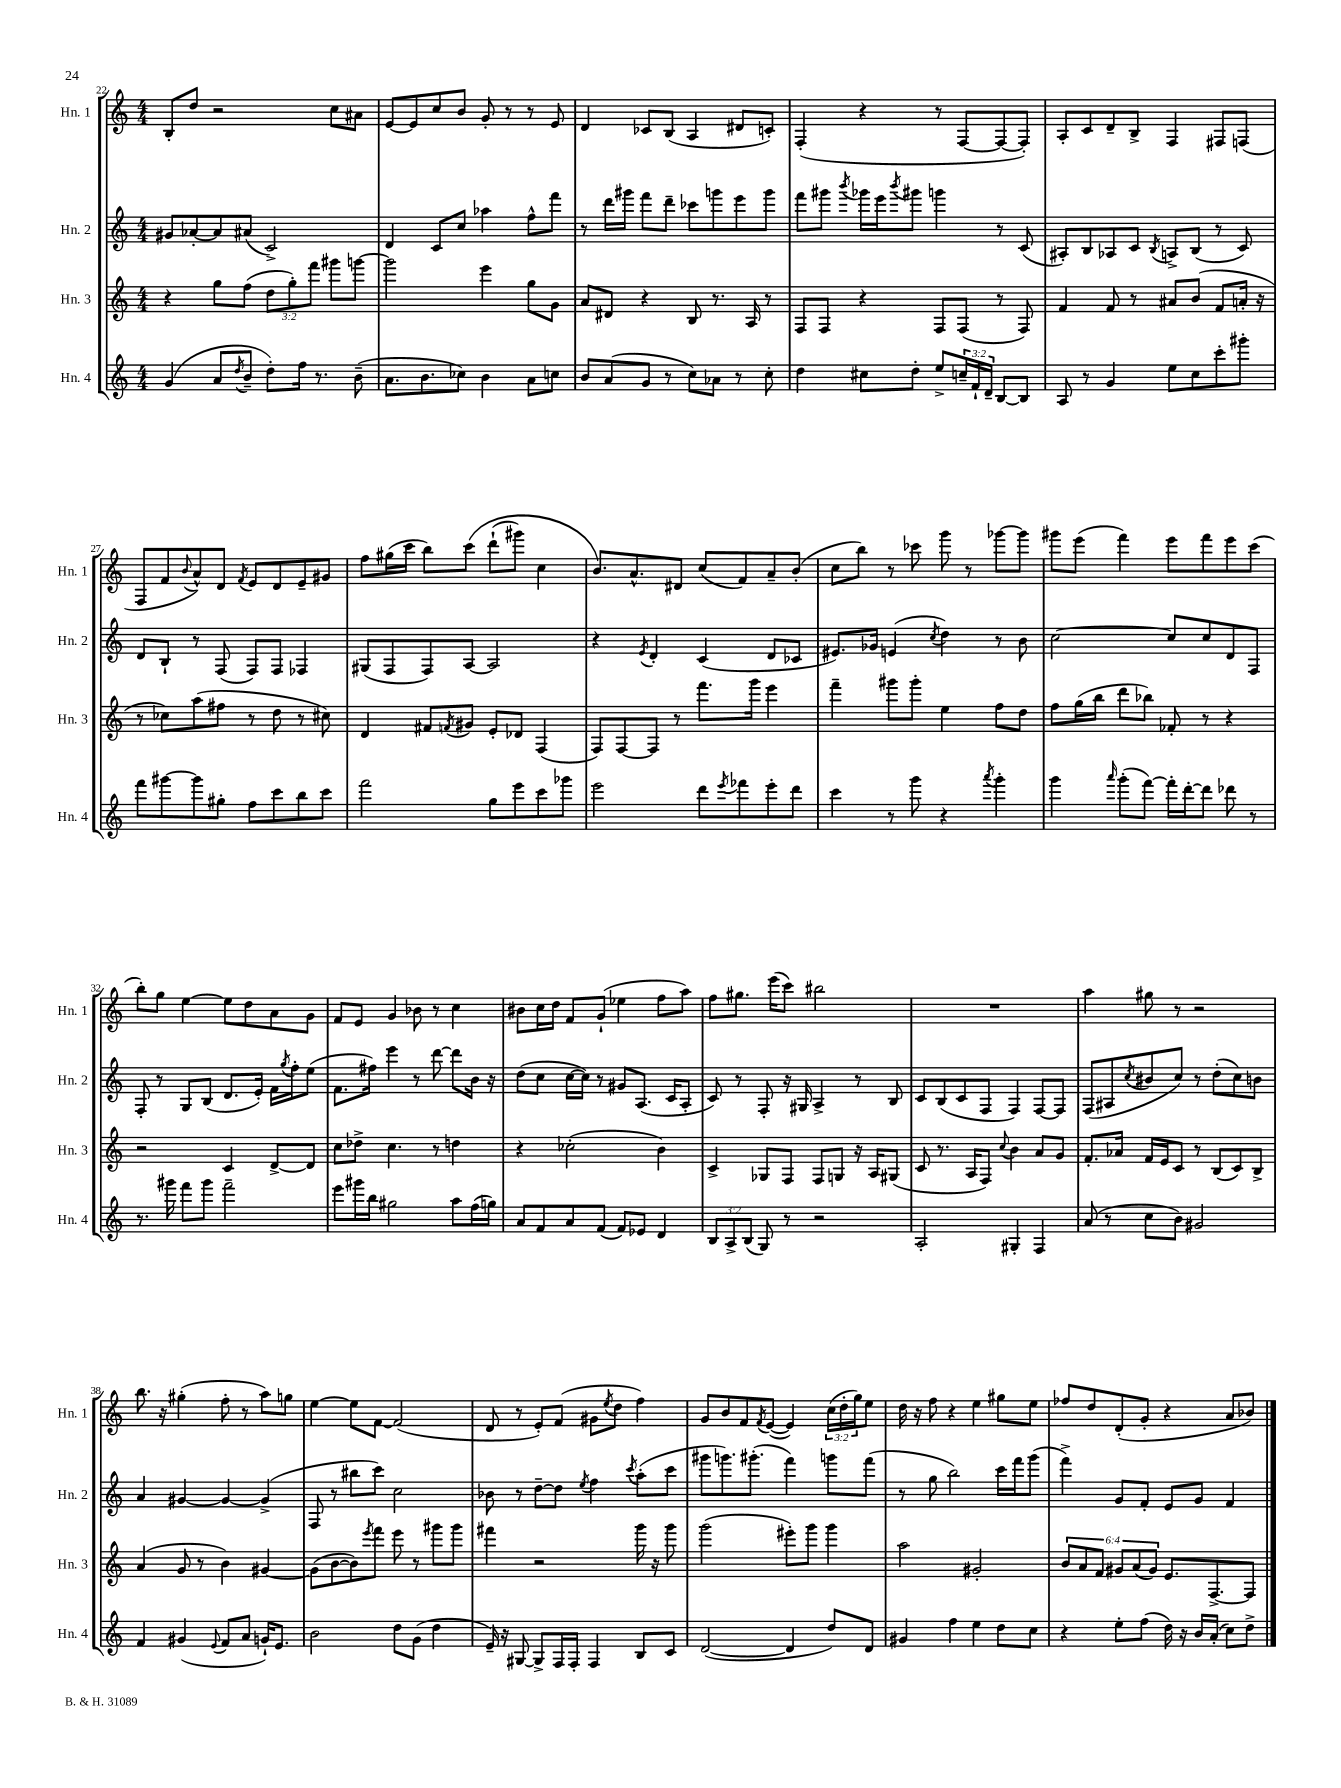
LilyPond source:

<<
\new StaffGroup <<
\new Staff = "s0" \with { instrumentName = "Hn. 1" shortInstrumentName = "Hn. 1" } {
    \clef treble \key c \major \numericTimeSignature \time 4/4 \override Staff.TupletNumber.text = #tuplet-number::calc-fraction-text
    b8-. d''8 r2 c''8 ais'8 |
    e'8~ e'8 c''8 b'8 g'8-. r8 r8 e'8 |
    d'4 ces'8 b8( a4 dis'8 c'8-.) |
    f4-.( r4 r8 f8~ f8~ f8-.) |
    a8-. c'8 d'8-- b8-> f4 fis8 f8( |
    f8 f'8 \appoggiatura { b'8 } a'8-^) d'8 \acciaccatura { f'8 } e'8 d'8 e'8-- gis'8 |
    f''8 gis''16( c'''16 b''8) c'''8\( d'''8-!( gis'''8) c''4 |
    b'8.\) a'8.-^ dis'8 c''8( f'8) a'8-- b'8-.( |
    c''8 b''8) r8 ces'''8 g'''8 r8 ges'''8~ ges'''8 |
    gis'''8 e'''8( f'''4) e'''8 f'''8 e'''8 c'''8( |
    b''8-.) g''8 e''4~ e''8 d''8 a'8 g'8 |
    f'8 e'8 g'4 bes'8 r8 c''4 |
    bis'8 c''16 d''16 f'8 g'8-!( ees''4 f''8 a''8) |
    f''8 gis''8. e'''16( c'''8) bis''2 |
    R1 |
    a''4 gis''8 r8 r2 |
    b''8. r16 gis''4-.( f''8-. r8 a''8) g''8 |
    e''4~ e''8 f'8~ f'2( |
    d'8 r8 e'8-.) f'8( gis'8 \acciaccatura { e''8 } d''8 f''4) |
    g'8 b'8 f'8 \acciaccatura { f'8 } e'8~( e'4) \tuplet 3/2 { c''16( d''16-. g''16) } e''8 |
    d''16 r16 f''8 r4 e''4 gis''8 e''8 |
    fes''8 d''8 d'8-.( g'8-. r4 a'8 bes'8) \bar "|." |
}
\new Staff = "s1" \with { instrumentName = "Hn. 2" shortInstrumentName = "Hn. 2" } {
    \clef treble \key c \major \numericTimeSignature \time 4/4
    gis'8 aes'8~-. aes'8 ais'8( c'2->) |
    d'4 c'8 c''8 aes''4 f''8-^ f'''8 |
    r8 d'''16 gis'''16 f'''8 d'''8-- ces'''8 g'''8 e'''8 g'''8 |
    f'''8 gis'''8 \acciaccatura { b'''8 } ges'''16 e'''16 \acciaccatura { b'''8 } gis'''8 g'''4 r8 c'8( |
    ais8-.) b8 aes8 c'8 \acciaccatura { b8 } a8-> b8( r8 c'8) |
    d'8 b8-! r8 f8( f8) f8 fes4 |
    gis8( f8 f8) a8~ a2 |
    r4 \acciaccatura { e'8 } d'4-. c'4( d'8 ces'8 |
    eis'8.) ges'16 e'4( \acciaccatura { c''8 } d''4) r8 b'8 |
    c''2~ c''8 c''8 d'8 f8 |
    f8-. r8 g8 b8( d'8. e'16-.) f'16 \acciaccatura { g''8 } f''16-. e''8( |
    f'8. fis''16) e'''4 r8 d'''8~ d'''8 b'16 r16 |
    d''8( c''8 c''16~ c''16) r8 gis'8 a8.( c'16 a8-. |
    c'8) r8 f8-. r16 gis16 a4-> r8 b8 |
    c'8 b8( c'8 f8 f4) f8~ f8 |
    f8( ais8 \acciaccatura { c''8 } bis'8 c''8) r8 d''8-.( c''8) b'8 |
    a'4 gis'4~ gis'4~ gis'4->( |
    f8 r8 bis''8 c'''8) c''2 |
    bes'8 r8 d''8~-- d''8 \acciaccatura { e''8 } f''4 \acciaccatura { c'''8 } a''8-.( c'''8 |
    gis'''8 g'''8.) gis'''8.-.( f'''4) g'''8 f'''8( |
    r8 g''8 b''2) c'''16 f'''16 g'''8( |
    f'''4->) g'8 f'8-. e'8 g'8 f'4 \bar "|." |
}
\new Staff = "s2" \with { instrumentName = "Hn. 3" shortInstrumentName = "Hn. 3" } {
    \clef treble \key c \major \numericTimeSignature \time 4/4 \override Staff.TupletNumber.text = #tuplet-number::calc-fraction-text
    r4 g''8 f''8( \tuplet 3/2 { d''8 g''8-.) f'''8 } gis'''8 g'''8~ |
    g'''2 e'''4 g''8 g'8 |
    a'8 dis'8 r4 b8 r8. a16 r8 |
    f8 f8 r4 f8 f8( r8 f8) |
    f'4 f'8 r8 ais'8 b'8( f'8 a'16-. r16 |
    r8 ces''8) a''8( fis''8 r8 d''8 r8 cis''8) |
    d'4 fis'8 \acciaccatura { f'8 } gis'8 e'8-. des'8 f4( |
    f8) f8~ f8 r8 f'''8. g'''16 e'''4 |
    f'''4-- gis'''8 gis'''8-. e''4 f''8 d''8 |
    f''8 g''16( b''16 d'''8 bes''8) fes'8-. r8 r4 |
    r2 c'4 d'8~-> d'8 |
    c''8 des''8-> c''4. r8 d''4 |
    r4 ces''2-.( b'4) |
    c'4-> ges8 f8 f8 g8 r16 a16 gis8( |
    c'8 r8. a16 f8) \appoggiatura { c''8 } b'4 a'8 g'8 |
    f'8.-. aes'16 f'16 e'16 c'8 r8 b8( c'8) b8-> |
    a'4( g'8 r8 b'4) gis'4~ |
    gis'8( b'8~ b'8) \acciaccatura { e'''8 } f'''8 e'''8 r8 gis'''8 gis'''8 |
    fis'''4 r2 g'''16 r16 g'''8 |
    g'''2( eis'''8-.) g'''8 g'''4 |
    a''2 gis'2-. |
    \tuplet 6/4 { b'8 a'8 f'8 gis'8 a'8( gis'8) } e'8. f8.~-> f8 \bar "|." |
}
\new Staff = "s3" \with { instrumentName = "Hn. 4" shortInstrumentName = "Hn. 4" } {
    \clef treble \key c \major \numericTimeSignature \time 4/4 \override Staff.TupletNumber.text = #tuplet-number::calc-fraction-text
    g'4( a'8 \acciaccatura { d''8 } b'8-- d''8-.) f''16 r8. b'8--( |
    a'8. b'8. ces''8) b'4 a'8 c''8 |
    b'8 a'8( g'8 r8 c''8) aes'8 r8 c''8-. |
    d''4 cis''8 d''8-. e''8-> \tuplet 3/2 { c''16-- f'16-! d'16-- } b8~ b8 |
    a8 r8 g'4 e''8 c''8 c'''8-. gis'''8-. |
    f'''8 gis'''8~ gis'''8 gis''8-. f''8 c'''8 b''8 c'''8 |
    f'''2 g''8 e'''8 c'''8 ges'''8 |
    e'''2 d'''8 \acciaccatura { e'''8 } fes'''8 e'''8-. d'''8 |
    c'''4 r8 g'''8 r4 \acciaccatura { a'''8 } g'''4-. |
    g'''4 \grace { a'''16 } g'''8-.( f'''8~) f'''16-. d'''16~-. d'''8 des'''8 r8 |
    r8. gis'''16 f'''8 gis'''8 f'''2-- |
    e'''8 gis'''16 b''16 gis''2 a''8 f''16( g''16) |
    a'8 f'8 a'8 f'8( f'8) ees'8 d'4 |
    \tuplet 3/2 { b8 a8-> b8( } g8) r8 r2 |
    a2-. gis4-. f4 |
    a'8( r8 c''8 b'8) gis'2 |
    f'4 gis'4( \appoggiatura { e'8 } f'8 a'8 g'16-!) e'8. |
    b'2 d''8 g'8( d''4 |
    e'16--) r16 gis8~ gis8-> f16 f16-. f4 b8 c'8 |
    d'2~( d'4 d''8) d'8 |
    gis'4 f''4 e''4 d''8 c''8 |
    r4 e''8-. f''8( d''16) r16 b'16 a'16-.( c''8) d''8-> \bar "|." |
}
>>
>>
\layout { \context { \Score currentBarNumber = #22 } }
